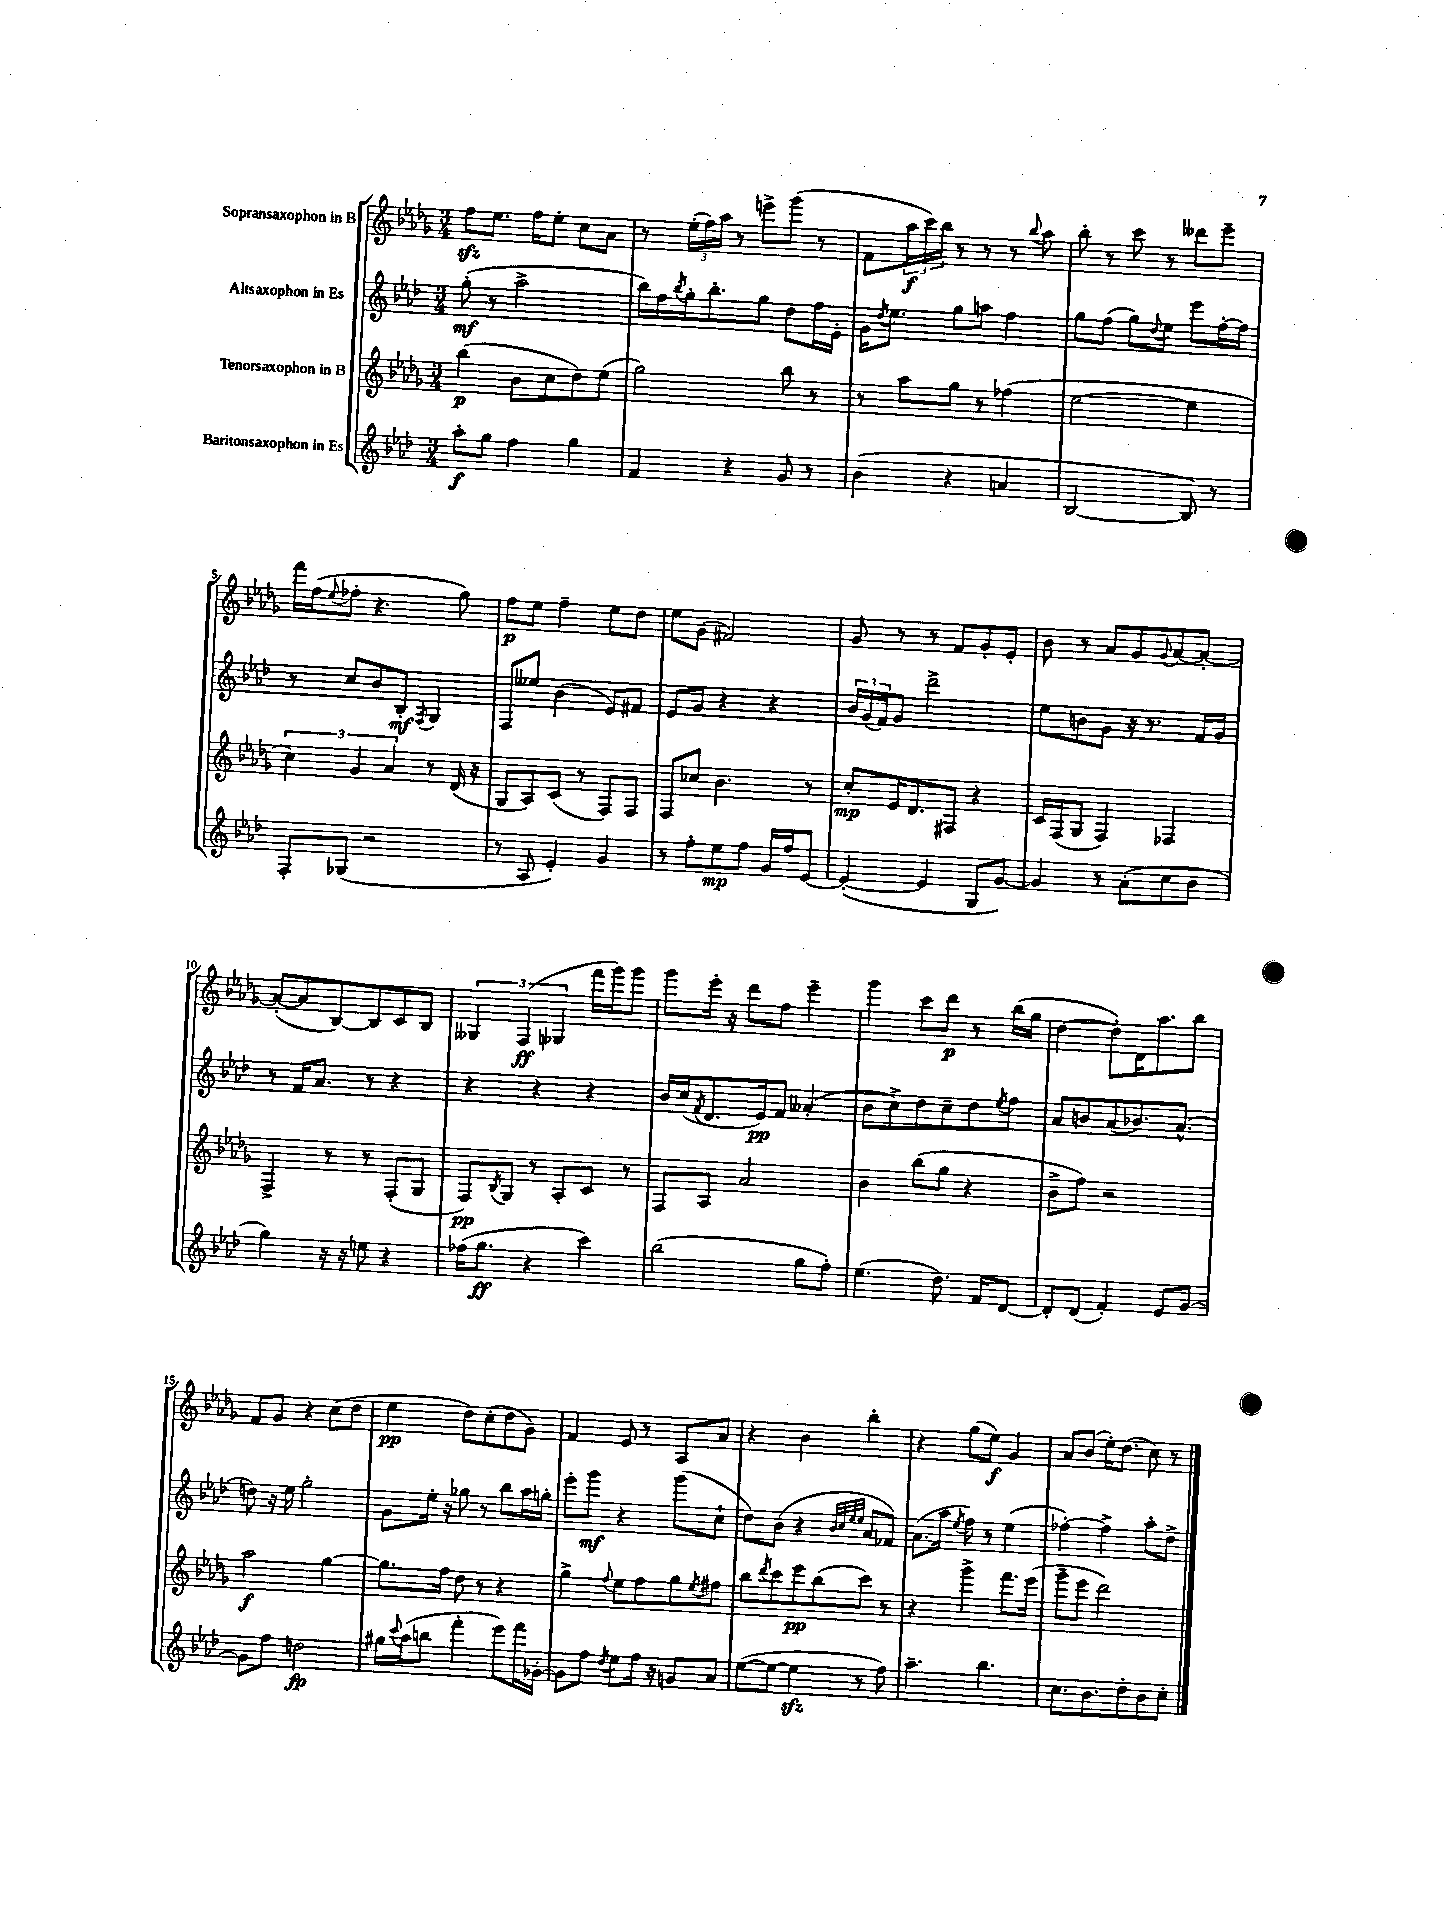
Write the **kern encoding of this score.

**kern	**kern	**kern	**kern
*staff4	*staff3	*staff2	*staff1
*clefG2	*clefG2	*clefG2	*clefG2
*k[b-e-a-d-]	*k[b-e-a-d-g-]	*k[b-e-a-d-]	*k[b-e-a-d-g-]
*M3/4	*M3/4	*M3/4	*M3/4
8aa-'	(4bb-	(8gg'	8ff
8gg	.	8r	8.ee-
4ff	8b-	2aa-^	.
.	.	.	16ff
.	8cc	.	8ee-'
4gg	8dd-)	.	8cc
.	(8ee-	.	8a-
=	=	=	=
4f	2gg-)	16bb-)	8r
.	.	16ff	.
.	.	8qbb-	.
.	.	16gg'	(24ee-'
.	.	.	24ff)
.	.	8.bb-'	.
.	.	.	24aa-
4r	.	.	8r
.	.	8gg	8eee^
8g	8bb-	8dd-	(8ggg-
8r	8r	16ff	8r
.	.	16e-'	.
=	=	=	=
(4b-	8r	16g	8f
.	.	8qdd-	.
.	.	8.ee-	.
.	8aa-	.	24aa-
.	.	.	24ccc)
.	.	.	24bb-
4r	8gg-	8gg	8r
.	8r	8aa	8r
4a	(4ff-	4ff	8r
.	.	.	8qqbb-
.	.	.	8aa-
=	=	=	=
[2B-	[2ee-	8gg	8bb-'
.	.	(8ff	8r
.	.	8gg)	8ccc
.	.	8qqdd-	.
.	.	8ee-	8r
8B-])	4ee-]	8eee-	8ddd--
8r	.	[16ff'	8eee-~
.	.	16ff]	.
=	=	=	=
8F'	6cc)	8r	16fff
.	.	.	(16ff
.	.	.	8qqee-
(8G-	.	8cc	8ff-'
.	6g-	.	.
2r	.	8b-	4.r
.	6a-	.	.
.	.	8B-'	.
.	.	8qF	.
.	8r	4G	.
.	(16d-	.	8gg-)
.	16r	.	.
=	=	=	=
8r	8G-	8F	8ff
8A-	8A-)	8ee--	8ee-
4e-')	(8c	(4b-	4ff~
.	8r	.	.
4g	8F)	8e-)	8ee-
.	8F	8f#	8dd-
=	=	=	=
8r	8F	8e-	8ee-
8ff'	8cc-	8g	(8g-
8ee-	4.b-	4r	2f#)
8ff	.	.	.
16g	.	4r	.
16ff	.	.	.
[8e-	8r	.	.
=	=	=	=
(4e-'_	8cc'	24b-	8g-
.	.	(24g	.
.	.	24f)	.
.	16e-	8g	8r
.	8.d-	.	.
4e-]	.	2ddd-^	8r
.	8F#	.	8f
8G	4r	.	8g-'
[8g)	.	.	8e-'
=	=	=	=
4g]	16c	8ee-	8b-
.	(16F	.	.
.	8G-	8b	8r
8r	4F)	8g	8a-
(8a-'	.	16r	8g-
.	.	8.r	.
.	.	.	8qqg-
8cc	4F-	.	[8a-
8b-	.	16f	8a-'_
.	.	16g	.
=	=	=	=
4gg)	4F^	8r	(8a-'_
.	.	16f	8a-]
.	.	8.a-	.
16r	8r	.	[8B-)
16r	.	.	.
8ee	8r	8r	8B-]
4r	(8F'	4r	8c
.	8G-	.	8B-
=	=	=	=
(16ff-	8F)	4r	6G--
8.gg	.	.	.
.	8qB-	.	.
.	8G-	.	.
.	.	.	(6F
4r	8r	4r	.
.	.	.	6G-
.	8A-'	.	.
4ccc)	8c	4r	16fff
.	.	.	16ggg-)
.	8r	.	8ggg-
=	=	=	=
(2bb-	8F	16b-	8ggg-
.	.	(16cc	.
.	.	8qf	.
.	8A-	8.d-	16eee-'
.	.	.	16r
.	2a-	.	8ddd-
.	.	16e-)	.
.	.	8f	8ff
8gg	.	(4a--'	4eee-~
8ff')	.	.	.
=	=	=	=
(4.ee-	4b-	8b-	4ggg-
.	.	8cc^)	.
.	(8bb-	8dd-	8ccc
8.dd-)	8gg-	8cc~	8ddd-
.	4r	8dd-	8r
16f	.	.	.
.	.	8qee-	.
[8d-	.	8ff	(16bb-
.	.	.	16gg-
=	=	=	=
8d-']	8b-^	8a-	[4dd-
(8d-	8ff)	8b	.
4f')	2r	(8a-	8dd-'])
.	.	8.b-)	16d-
.	.	.	8.aa-
8e-	.	.	.
.	.	(8.a-^^	.
[8g	.	.	8bb-
=	=	=	=
8g]	2aa-	8dd)	8f
8ff	.	16r	8g-
.	.	16ee-	.
2dd	.	2gg'	4r
.	[4gg-	.	(8cc
.	.	.	8dd-
=	=	=	=
16gg#	8.gg-]	8g	4ee-
8qqccc	.	.	.
(16aa-	.	.	.
8bb	.	16ee-'	.
.	16ff	16r	.
4fff'	8dd-	8gg-	8dd-)
.	8r	8r	(8cc'
8eee-)	4r	8bb-	8dd-
16fff	.	16aa-	8g-)
[16g-'	.	16gg'	.
=	=	=	=
8g-]	4gg-^	8eee-'	4f
8ff	.	8ggg	.
8qdd-	8qqff	.	.
8ee-	8ee-	4r	8e-
16ff	8ff	.	8r
16r	.	.	.
8g	8gg-	(8ggg	8A-
.	8qee-	.	.
8a-	8ff#	8cc`	8a-
=	=	=	=
([8ee-	8bb-	8dd-)	4r
.	8qddd-	.	.
8ee-_	8ccc	(8b-	.
4ee-]	8eee-	4r	4b-
.	(8bb-	.	.
.	.	32qqb-	.
.	.	32qqcc	.
.	.	32qqee-	.
.	.	32qqee-	.
8r	8ccc)	8a-	4bb-'
8ff)	8r	8f-)	.
=	=	=	=
4.aa-~	4r	(8.a-	4r
.	.	16aa-	.
.	.	8qee-	.
.	4ggg-^	8ff)	(8gg-
4.bb-	.	8r	8ee-)
.	8.fff	(4ee-	4g-
.	(16eee-	.	.
=	=	=	=
8.cc	8ggg-~	[4ff-')	8a-
.	8eee-	.	(8b-
8.b-	.	.	.
.	2ddd-)	4ff-^]	16ee-')
.	.	.	(8.dd-
8dd-'	.	.	.
8b-	.	8aa-'	8cc)
8cc'	.	8dd-^	8r
==	==	==	==
*-	*-	*-	*-
